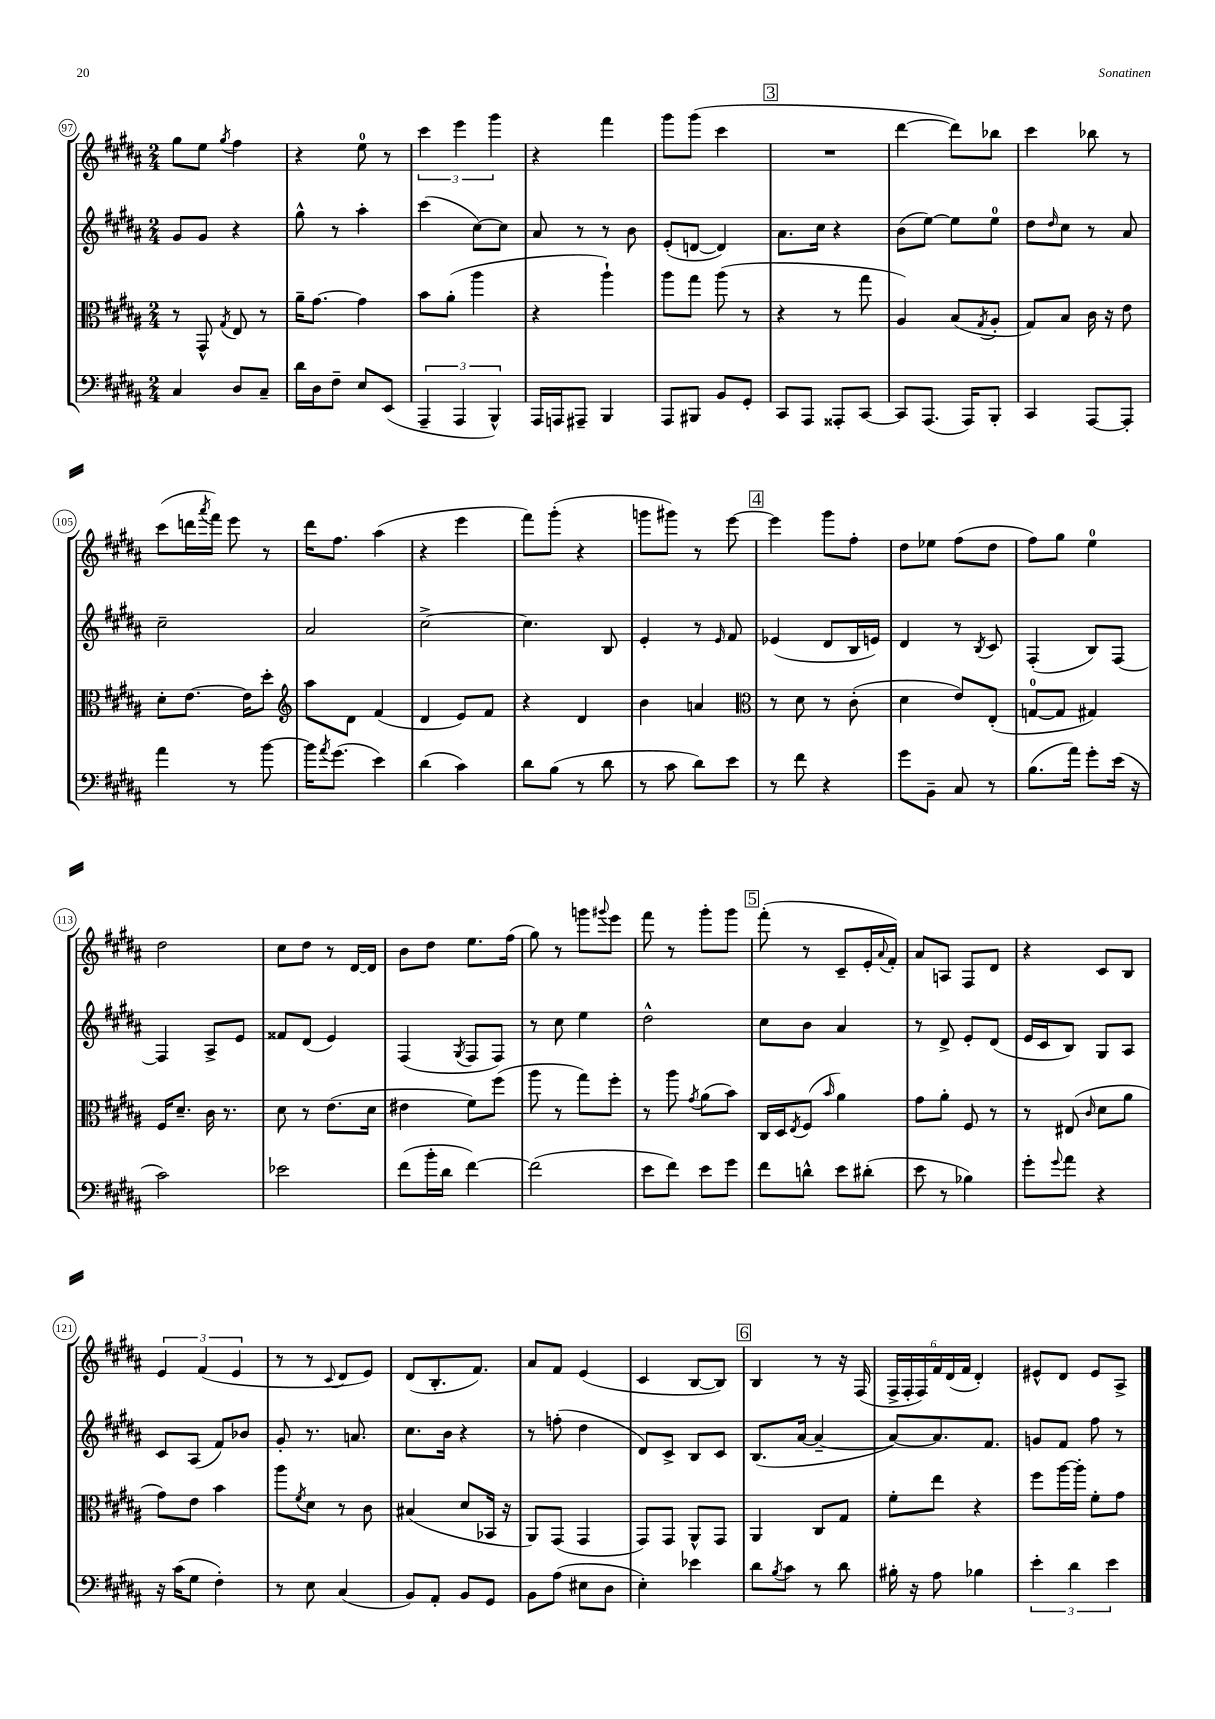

**kern	**kern	**kern	**kern
*staff4	*staff3	*staff2	*staff1
*clefF4	*clefC3	*clefG2	*clefG2
*k[f#c#g#d#a#]	*k[f#c#g#d#a#]	*k[f#c#g#d#a#]	*k[f#c#g#d#a#]
*M2/4	*M2/4	*M2/4	*M2/4
4C#/	8r	8g#/L	8gg#\L
.	8GG#^^/	8g#/J	8ee\J
.	8qG#/	.	8qgg#/
8D#/L	8E/	4r	4ff#\
8C#~/J	8r	.	.
=	=	=	=
16d#\LL	16a#~\LK	8gg#^^\	4r
16D#\J	[8.g#\J	.	.
8F#~\J	.	8r	.
8E/L	4g#\]	4aa#'\	8ee\
(8EE/J	.	.	8r
=	=	=	=
6AAA#~/	8b\L	(4ccc#\	6ccc#\
.	(8a#'\J	.	.
6AAA#/	.	.	6eee\
.	4aa#\	[8cc#\L)	.
6BBB^^/)	.	.	6ggg#\
.	.	8cc#\]J	.
=	=	=	=
16AAA#/LL	4r	8a#/	4r
16AAA/J	.	.	.
8AAA#~/J	.	8r	.
4BBB/	4aa#`\)	8r	4fff#\
.	.	8b\	.
=	=	=	=
8AAA#/L	8aa#\L	(8e'/L	8ggg#\L
8BBB#/J	8gg#\J	[8d/J	(8ggg#\J
8BB/L	(8aa#\	4d/])	4ccc#\
8GG#'/J	8r	.	.
=	=	=	=
8CC#/L	4r	8.a#\L	2r
8AAA#/J	.	.	.
.	.	16cc#\Jk	.
8AAA##'/L	8r	4r	.
[8CC#/J	8gg#\	.	.
=	=	=	=
8CC#/]L	4A#/)	(8b\L	[4ddd#\
(8.AAA#/J	.	[8ee\J)	.
.	(8B/L	8ee\]L	8ddd#\]L)
16AAA#/LK)	.	.	.
.	8qG#/	.	.
8BBB'/J	8A#'/J	8ee\J	8bb-\J
=	=	=	=
4CC#/	8G#/L)	8dd#\L	4ccc#\
.	.	16qqdd#/	.
.	8B/J	8cc#\J	.
[8AAA#/L	16c#\	8r	8bb-\
.	16r	.	.
8AAA#'/]J	8e\	8a#/	8r
=	=	=	=
4a#\	8d#'\L	2cc#~\	(8ccc#\L
.	[8.e\J	.	16ddd\L
.	.	.	8qaaa#/
.	.	.	16fff#\JJ)
8r	.	.	8eee\
.	16e\]LK	.	.
[8b\	8dd#'\J	.	8r
=	=	=	=
*	*clefG2	*	*
16b\]LK	8aa#\L	2a#/	16ddd#\LK
8qa#/	.	.	.
(8.g#\J	.	.	8.ff#\J
.	8d#\J	.	.
4e\)	(4f#/	.	(4aa#\
=	=	=	=
(4d#\	4d#/	[2cc#^\	4r
4c#\)	8e/L)	.	4eee\
.	8f#/J	.	.
=	=	=	=
8d#\L	4r	4.cc#\]	8fff#\L)
(8B\J	.	.	(8ggg#'\J
8r	4d#/	.	4r
8d#\	.	8B/	.
=	=	=	=
8r	4b\	4e'/	8ggg\L
8c#\	.	.	8ggg#\J)
8d#\L)	4a/	8r	8r
.	.	16qqe/	.
8e\J	.	8f#/	[8eee\
=	=	=	=
*	*clefC3	*	*
8r	8r	(4e-/	4eee\]
8f#\	8d#\	.	.
4r	8r	8d#/L	8ggg#\L
.	(8c#'\	16B/L	8ff#'\J
.	.	16e/JJ)	.
=	=	=	=
8g#\L	4d#\	4d#/	8dd#\L
8BB~\J	.	.	8ee-\J
8C#/	8e/L)	8r	(8ff#\L
.	.	8qB/	.
8r	(8E'/J	8c#/	8dd#\J
=	=	=	=
(8.B\L	[8G/L	(4F#'/	8ff#\L)
.	8G/]J	.	8gg#\J
16a#\Jk)	.	.	.
8g#'\L	4G#/)	8B/L)	4ee\
(16e\Jk	.	[8F#/J	.
16r	.	.	.
=	=	=	=
2c#\)	16F#/LK	4F#/]	2dd#\
.	8.d#~/J	.	.
.	16c#\	8A#^/L	.
.	8.r	.	.
.	.	8e/J	.
=	=	=	=
2e-\	8d#\	8f##/L	8cc#\L
.	8r	(8d#/J	8dd#\J
.	(8.e\L	4e/)	8r
.	.	.	[16d#/LL
.	16d#\Jk	.	16d#/]JJ
=	=	=	=
(8f#\L	4e#\	(4F#/	8b\L
16b'\L	.	.	8dd#\J
16d#\JJ	.	.	.
.	.	8qG#/	.
[4f#\)	8f#\L)	8F#/L	8.ee\L
.	(8ff#\J	8F#/J)	.
.	.	.	(16ff#\Jk
=	=	=	=
(2f#\]	8aa#\	8r	8gg#\)
.	8r	8cc#\	8r
.	8gg#\L)	4ee\	8ggg\L
.	.	.	8qqggg#/
.	8ff#'\J	.	8eee\J
=	=	=	=
8e\L	8r	2dd#^^\	8fff#\
8f#\J)	8aa#\	.	8r
.	8qg#/	.	.
8e\L	(8a#\L	.	8ggg#'\L
8g#\J	8b\J)	.	8ggg#\J
=	=	=	=
8f#\L	16C#/LL	8cc#\L	(8fff#'\
.	16D#/J	.	.
.	8qE/	.	.
8d^^\J	(8F#/J	8b\J	8r
.	16qqb/	.	.
8e\L	4a#\)	4a#/	8c#~/L
(8d#'\J	.	.	16e'/L
.	.	.	8qqa#/
.	.	.	16f#'/JJ)
=	=	=	=
8e\	8g#\L	8r	8a#/L
8r	8a#'\J	8d#^/	8A/J
4B-\)	8F#/	8e'/L	8F#/L
.	8r	(8d#/J	8d#/J
=	=	=	=
8g#'\L	8r	16e/LL	4r
.	.	16c#/J	.
8qqg#/	.	.	.
8a#\J	(8E#/	8B/J)	.
.	16qqc#/	.	.
4r	8d#\L	8G#/L	8c#/L
.	8a#\J	8A#/J	8B/J
=	=	=	=
16r	8g#\L)	8c#/L	6e/
(16c#\LK	.	.	.
8G#\J	8e\J	(8A#/J	.
.	.	.	(6f#/
4F#'\)	4b\	8f#/L)	.
.	.	.	6e/
.	.	8b-/J	.
=	=	=	=
8r	8aa#\L	8g#'/	8r
.	8qf#/	.	.
8E\	8d#\J	8.r	8r
.	.	.	8qqc#/
(4C#/	8r	.	8d#/L
.	.	8.a/	.
.	8c#\	.	8e/J)
=	=	=	=
8BB/L)	(4B#/	8.cc#\L	(8d#/L
8AA#'/J	.	.	8.B'/
.	.	16b\Jk	.
8BB/L	8d#/L	4r	.
.	.	.	8.f#/J)
8GG#/J	16BB-/Jk	.	.
.	16r	.	.
=	=	=	=
8BB\L	8AA#/L)	8r	8a#/L
(8A#\J	(8GG#/J	(8ff'\	8f#/J
8E#\L	4GG#/	4dd#\	(4e/
8D#\J	.	.	.
=	=	=	=
4E'\)	8GG#/L)	8d#/L)	4c#/
.	8GG#/J	8c#^/J	.
4e-\	8AA#^^/L	8B/L	[8B/L
.	8GG#/J	8c#/J	8B/]J)
=	=	=	=
8d#\L	4AA#/	(8.B/L	4B/
8qB/	.	.	.
8c#\J	.	.	.
.	.	[16a#/Jk	.
8r	8C#/L	4a#~/_	8r
8d#\	8G#/J	.	16r
.	.	.	(16F#/
=	=	=	=
16B#'\	8f#'\L	8a#/_L)	24F#^/LL
.	.	.	24F#'/
16r	.	.	.
.	.	.	24F#/)
8A#\	8ee\J	8.a#/]	24f#/
.	.	.	(24d#/
.	.	.	24f#/JJ
4B-\	4r	.	4d#'/)
.	.	8.f#/J	.
=	=	=	=
6e'\	8ff#\L	8g/L	8e#^^/L
.	[16aa#\L	8f#/J	8d#/J
6d#\	.	.	.
.	16aa#'\]JJ	.	.
.	8f#'\L	8ff#\	8e#/L
6e\	.	.	.
.	8g#\J	8r	8A#^/J
==	==	==	==
*-	*-	*-	*-
